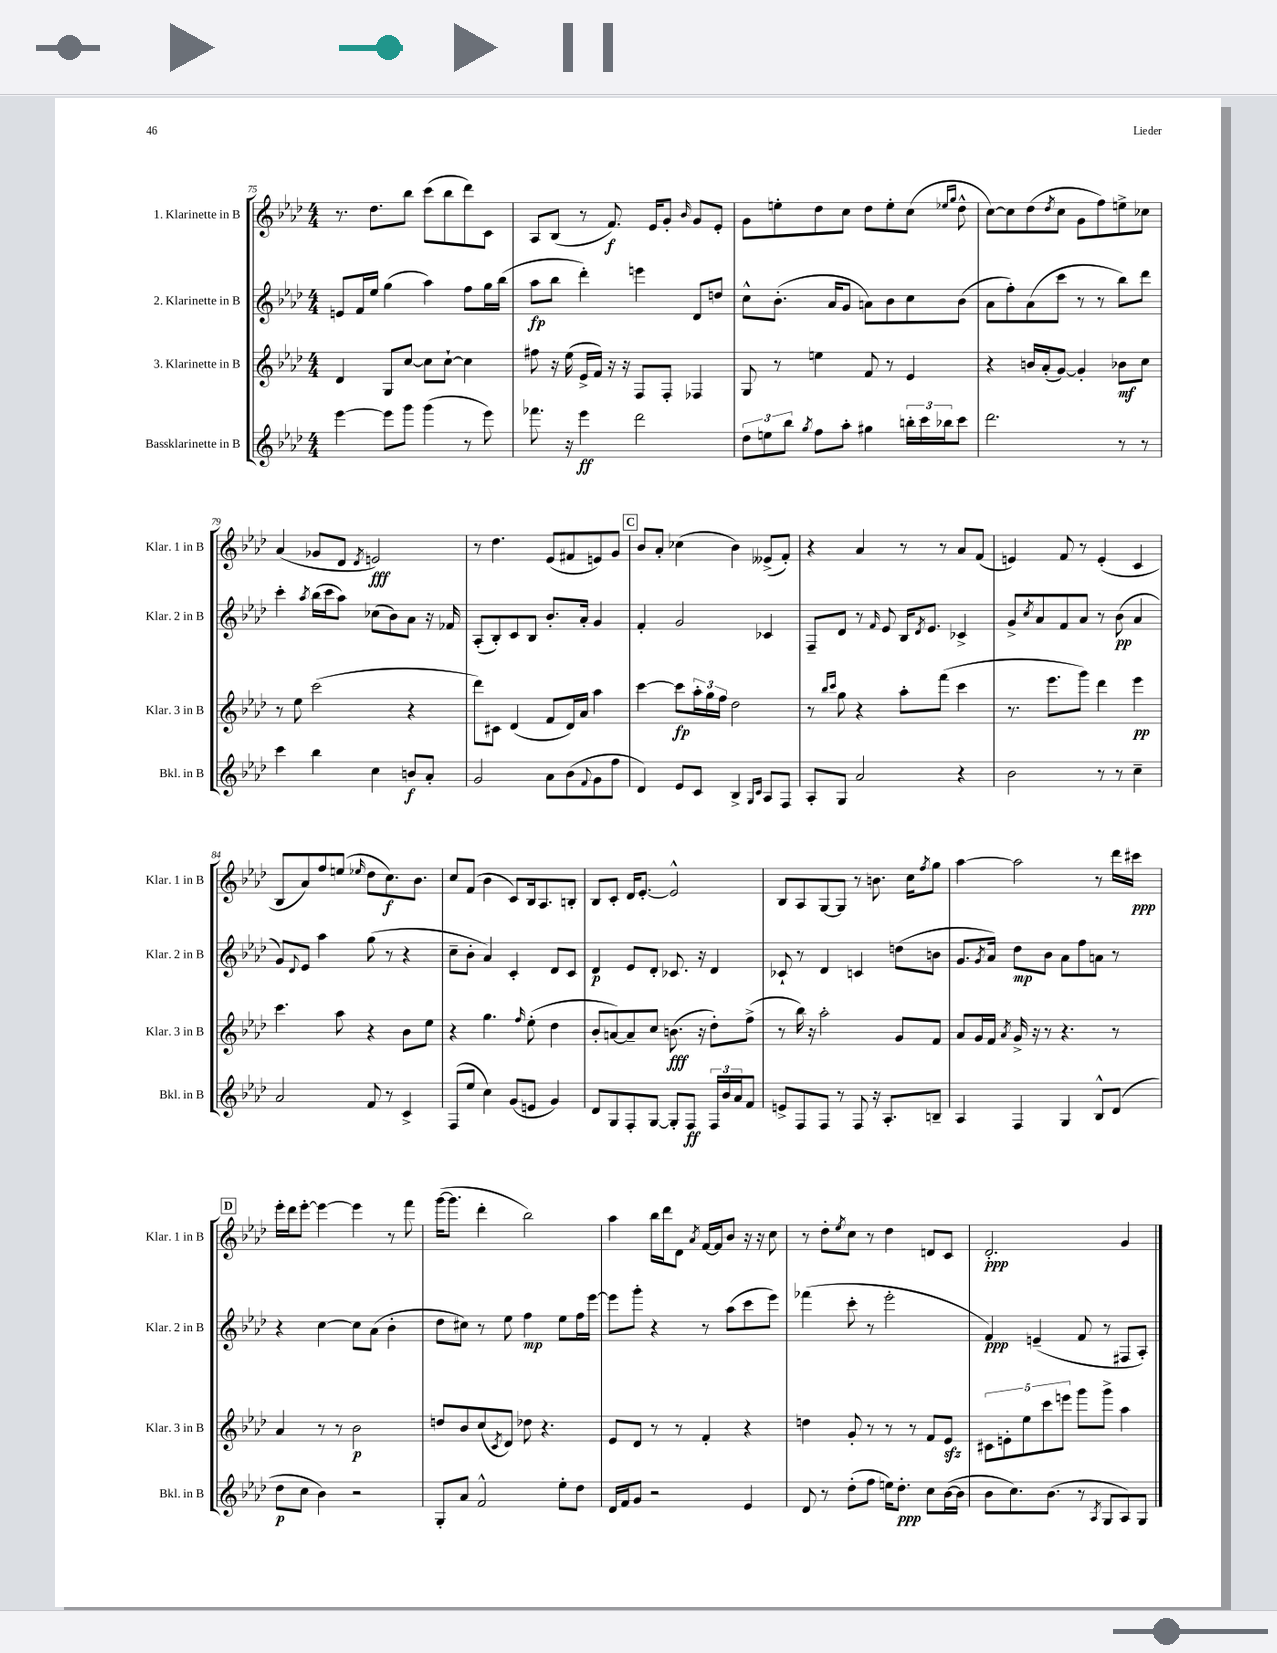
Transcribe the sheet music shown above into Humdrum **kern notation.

**kern	**kern	**kern	**kern
*staff4	*staff3	*staff2	*staff1
*clefG2	*clefG2	*clefG2	*clefG2
*k[b-e-a-d-]	*k[b-e-a-d-]	*k[b-e-a-d-]	*k[b-e-a-d-]
*M4/4	*M4/4	*M4/4	*M4/4
[4eee-	4d-	8e	8.r
.	.	16f	.
.	.	16ee-	8.dd-
8eee-]	8G	(4gg	.
8ggg	[8cc	.	8bb-
(4ggg	8cc]	4aa-)	(8ccc
.	[8cc`	.	8bb-
8r	4cc]	8ff	8ddd-)
8eee-)	.	16gg	8c
.	.	(16bb-	.
=	=	=	=
8.fff-	8ff#	8aa-	8A-
.	16r	8bb-	(8B-
16r	(16ee-	.	.
4eee-	16e-^	4ddd-')	8r
.	16f)	.	.
.	16r	.	8.f)
.	16r	.	.
2ddd-	8F	4eee	.
.	.	.	16e-
.	8F'	.	8g'
.	.	.	16qqb-
.	4F-	8d-	8g
.	.	8dd	8e-'
=	=	=	=
12dd-	8G	8cc^^	8g
12ee	.	.	.
.	8r	(8.b-'	8ee'
12bb-	.	.	.
8qgg	.	.	.
8ff	4ee	.	8dd-
.	.	16a-	.
8aa-'	.	8g	8cc
4gg#	8f	8a)	8dd-
.	8r	8b-	8ee'
24bb'	4e-	8cc	(8cc
24ccc	.	.	.
24bb-	.	.	.
.	.	.	16qqee-
.	.	.	16qqgg
8ccc	.	(8b-	8dd-^^
=	=	=	=
2.ddd-	4r	8a-	[8cc)
.	.	8ff')	8cc]
.	16b	(8a-	(8dd-
.	(16a-'	.	.
.	.	.	8qdd-
.	[8g)	8ccc	8cc
.	4g']	8r	8g
.	.	8r	8ff)
8r	8b-	8bb-)	8ee^
8r	8cc	8ddd-	8cc-
=	=	=	=
4ccc	8r	4ccc'	(4a-
.	8ee-	.	.
.	.	8qaa-	.
4bb-	(2ccc	(16bb-	8g-
.	.	16ccc	.
.	.	8aa-)	8d-
.	.	.	8qd-
4cc	.	(8cc-	2e)
.	.	8b-)	.
8b	4r	8a-	.
8a-'	.	16r	.
.	.	16f-	.
=	=	=	=
2g	8ddd-)	(8A-'	8r
.	8c#	8B-')	4.dd-
.	(4d-	8c	.
.	.	8B-	.
8a-	8f	8.b-'	(8e-
(8b-	16d-)	.	8f#
.	16a-	16a-'	.
8qqf	.	.	.
8g	4aa-	4g	8e)
8ff	.	.	8g
=	=	=	=
4d-)	[4ccc	4f'	8b-
.	.	.	8a-'
8e-	8ccc]	2g	(4cc-
8c	24aa-'	.	.
.	24gg	.	.
.	24ff	.	.
4B-^	2dd-	.	4b-)
16qqG	.	.	.
16qqc	.	.	.
8A-	.	4c-	(8e--^
8F	.	.	8f')
=	=	=	=
8A-'	8r	8F~	4r
.	16qqbb-	.	.
.	16qqccc	.	.
8G	8gg	8d-	.
2a-	4r	8r	4a-
.	.	16qqf	.
.	.	8e-	.
.	8aa-'	16B-	8r
.	.	8qd-	.
.	.	8.e-	.
.	(8fff	.	8r
4r	4ccc	4c-^	8a-
.	.	.	(8f
=	=	=	=
2b-	8.r	8g^	4e)
.	.	8qcc	.
.	.	8a-	.
.	8.eee-	.	.
.	.	8f	8f
.	8ggg)	8a-	8r
8r	4ddd-	8r	(4e'
8r	.	(8b-	.
4cc~	4eee-	4a-	4c
=	=	=	=
2a-	4.ccc	8g)	8B-
.	.	8qqd-	.
.	.	8e-	8a-)
.	.	4aa-	8ff
.	8aa-	.	(8ee
.	.	.	16qqee-
8f	4r	(8gg	8dd-
8r	.	8r	8.cc)
4c^	8b-	4r	.
.	.	.	8.b-
.	8ee-	.	.
=	=	=	=
(8F	4r	8cc~	8cc
8ee-	.	8b-'	(8f
4cc)	4.gg	4a-)	4b-
(8g	.	4c'	8c)
.	16qqff	.	.
8e	(8ee-'	.	16B-
.	.	.	8.A-
4g)	4dd-	8d-	.
.	.	8c	8B'
=	=	=	=
8d-	8b-'	4d-	8B-
8G	[8a)	.	8c'
8F'	8a~]	8e-	16d-
.	.	.	[8.e-'
[8G	8cc	8d-'	.
8G']	(8.b	8.c-	2e-^^]
8F	.	.	.
.	16r	16r	.
24F	8dd-')	4d-	.
24b-	.	.	.
24a-	.	.	.
8f	(8ff^	.	.
=	=	=	=
8e^	8r	8c-`	8B-
8F	16bb-)	8r	8A-
.	16r	.	.
8F	2aa-'	4d-	[8G
8r	.	.	8G]
8F	.	4c	8r
16r	.	.	8.b
8.A-'	.	.	.
.	8g	(8dd	.
.	.	.	16cc
.	.	.	8qff
8B~	8f	8b	8gg
=	=	=	=
4A-	8a-	8.g	[4aa-
.	16g	.	.
.	.	8qg	.
.	16f	16a-)	.
.	8qa-	.	.
4F	16g^	8dd-	2aa-]
.	16r	.	.
.	8r	8b-	.
4G	4.r	8a-	.
.	.	8ff	.
8B-^^	.	8a	8r
(8d-	8r	8r	16ddd-
.	.	.	16ccc#
=	=	=	=
8dd-	4a-	4r	16eee-'
.	.	.	16ddd-
8cc	.	.	[8eee-'
4b-)	8r	[4cc	4eee-_
.	8r	.	.
2r	2b-	8cc]	4eee-]
.	.	(8a-	.
.	.	4b-'	8r
.	.	.	8fff
=	=	=	=
8G'	8dd	8dd-	([16ggg
.	.	.	8.ggg]
8a-	8b-	8cc#)	.
2f^^	(8cc	8r	4ddd-'
.	8qc	.	.
.	8d-)	8ee-	.
.	8dd-	4ff	2bb-)
.	4.r	.	.
8ee-'	.	8ee-	.
8dd-	.	16ff	.
.	.	[16eee-	.
=	=	=	=
16d-	8e-	8eee-]	4aa-
16f	.	.	.
8g	8d-	8ggg'	.
2r	8r	4r	16bb-
.	.	.	16ddd-
.	8r	.	8d-
.	.	.	8qa-
.	4f'	8r	[16f
.	.	.	16f]
.	.	(8aa-	8b-
4e-	4r	8ccc	16r
.	.	.	16r
.	.	8eee-)	8cc
=	=	=	=
8d-	4dd	(4fff-	8r
8r	.	.	8dd-'
.	.	.	8qee-
(8dd-'	8g'	8ccc'	8cc
8ff	8r	8r	8r
16ee)	8r	2eee-'	4dd-
8.dd-'	.	.	.
.	8r	.	.
8cc	8f	.	8d
([16b-	8e-	.	8c
16b-]	.	.	.
=	=	=	=
8b-	10c#	4f)	2.d-'
.	10e'	.	.
8.cc)	.	.	.
.	10ee-	.	.
.	.	(4e~	.
.	10ccc	.	.
(8.b-	.	.	.
.	10eee	.	.
8r	8ggg	8f	.
8qA-	.	.	.
8G	8ggg^	8r	.
8A-)	4aa-	8F#	4g
8G	.	8A-')	.
==	==	==	==
*-	*-	*-	*-
